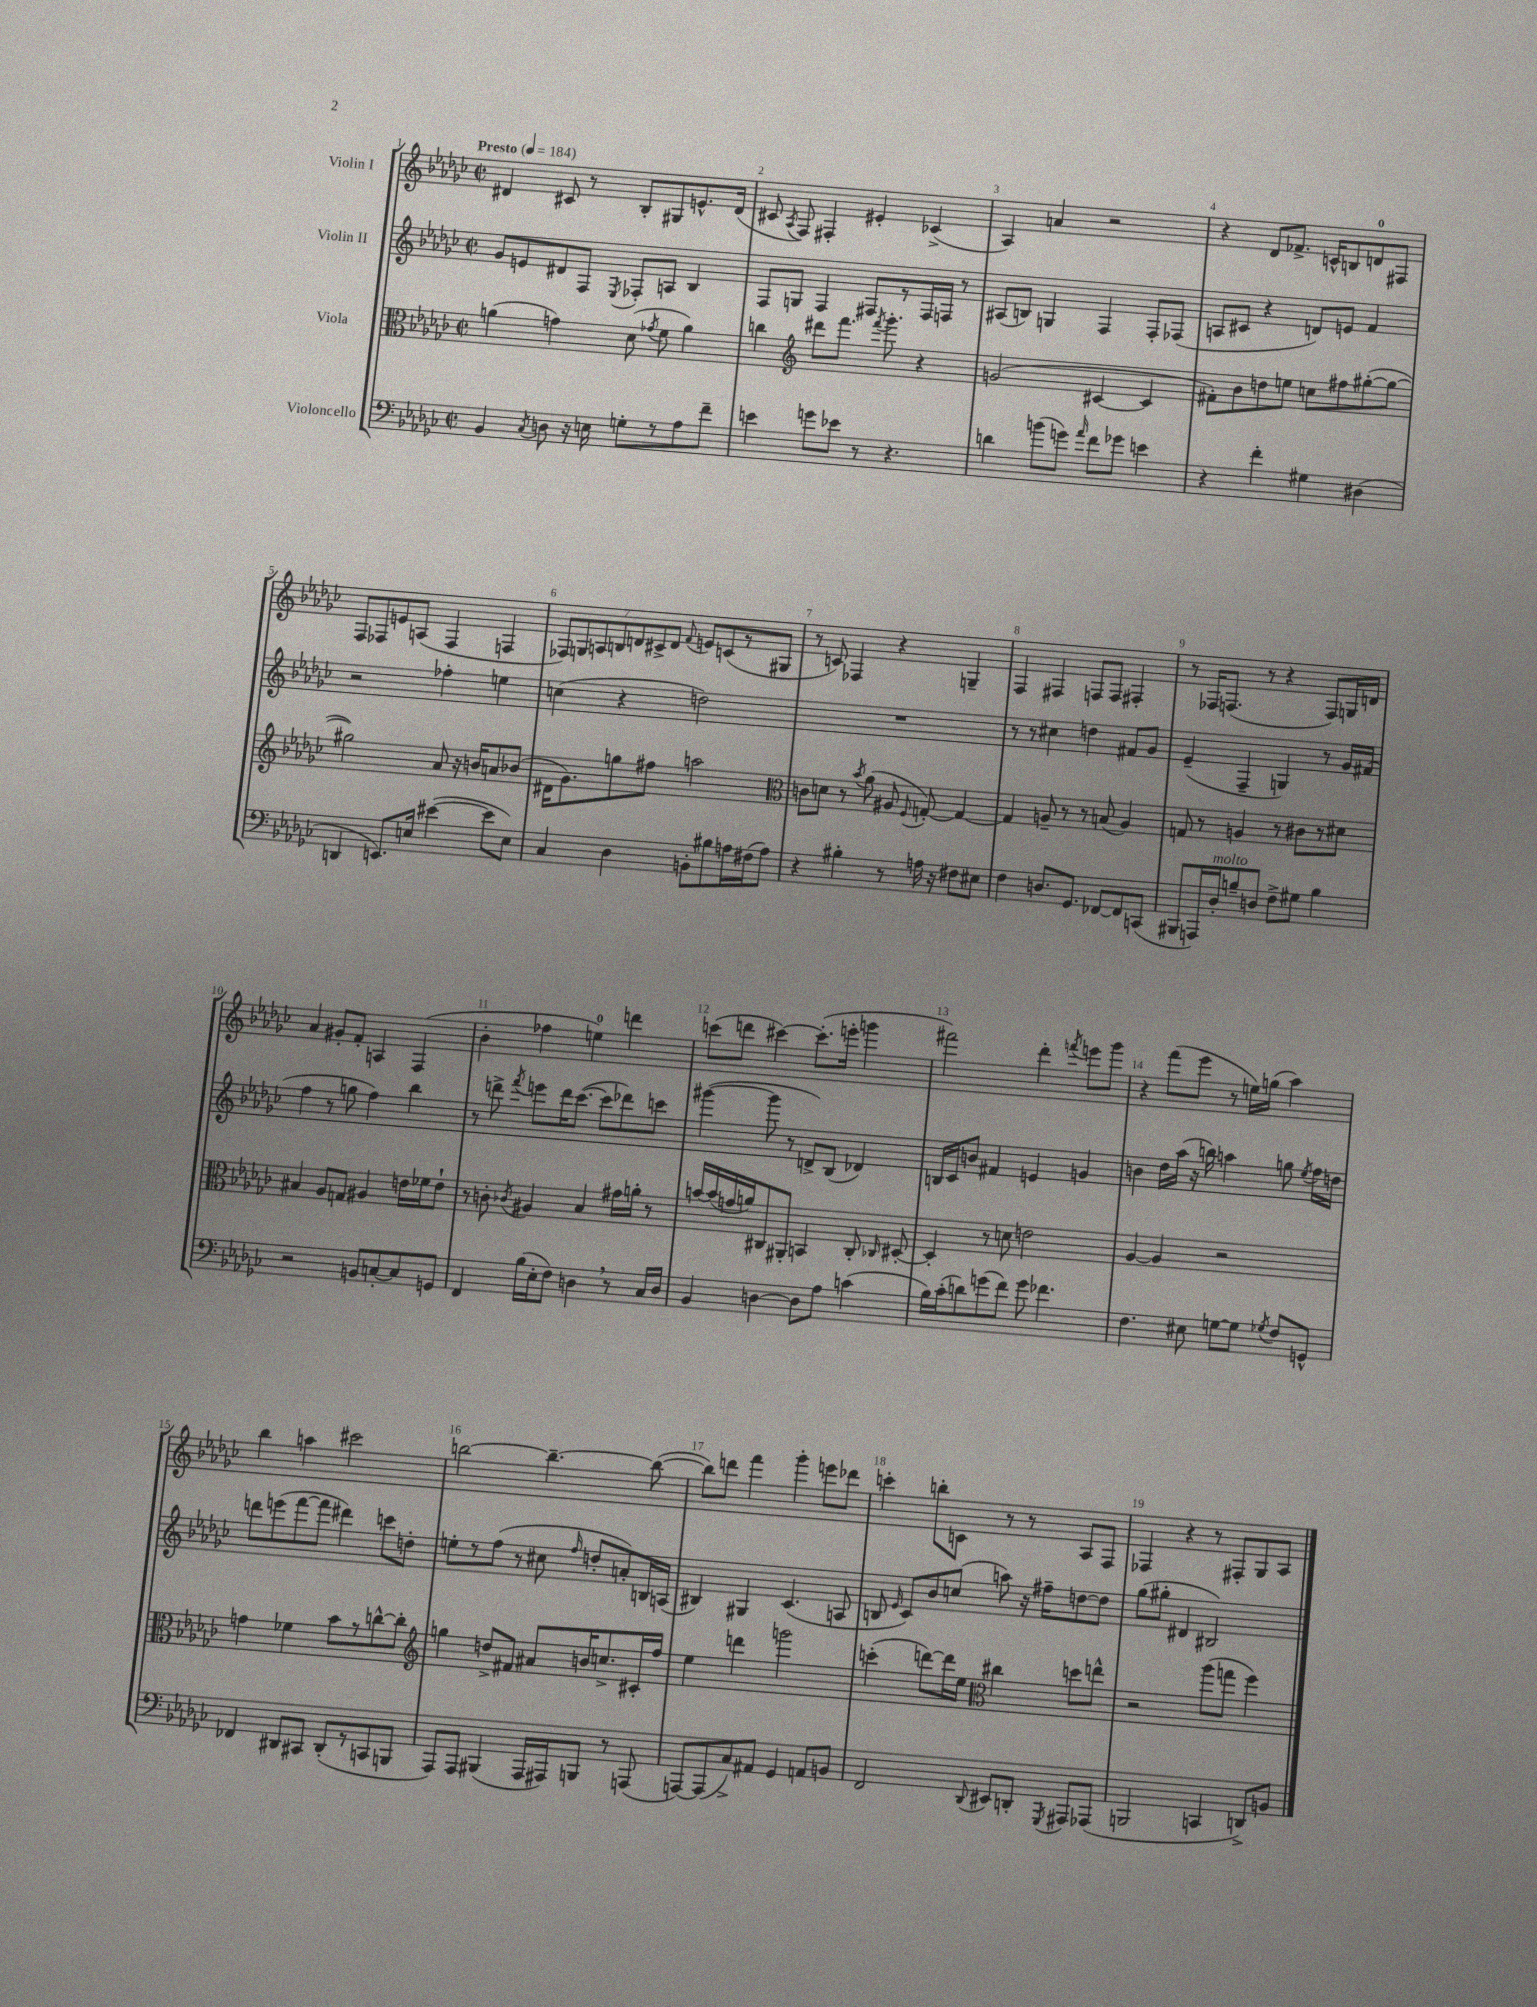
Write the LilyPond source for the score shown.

<<
\new StaffGroup <<
\new Staff = "s0" \with { instrumentName = "Violin I" } {
    \clef treble \key ges \major \defaultTimeSignature \time 2/2 \tempo "Presto" 4 = 184
    \autoBeamOff dis'4 cis'8 r8 bes8[-. gis8 e'8.-^ dis'16]( |
    cis'8 \acciaccatura { aes8 } f8) fis4-. eis'4-. ces'4->( |
    aes4) a'4 r2 |
    r4 des'8[ fes'8.]-> c'16[-^ b8 d'8-0 fis8] |
    f8[ fes8 e'8 a8]( fes4 f4 |
    \tuplet 7/4 { fes8[) g8 a8 b8 d'8 cis'8-> d'8] } \appoggiatura { f'8 } e'8[ c'8( r8 gis8] |
    r8 c'8) fes4 r4 g4-- |
    f4 fis4 f8[ f8] fis4-. |
    r8 fes16[ f8.]( r8 r4 f8[) g16 d'16] |
    aes'4 gis'8[-. f'8]-. a4 f4( |
    bes'4-. fes''4 e''4-0) d'''4 |
    c'''8[( d'''8] cis'''4~) cis'''8.[-.( e'''16]-. g'''4 |
    fis'''2) des'''4-. \acciaccatura { f'''8 } e'''8[ ges'''8] |
    r4 f'''8[( ees'''8] r8 e''16[) g''16]( aes''4) |
    bes''4 a''4 cis'''2 |
    b''2~ b''4.~-- b''8~( |
    b''8[) d'''8] f'''4 ges'''4-. e'''8[ des'''8] |
    c'''4-. b''8[-. c'8] r8 r8 aes8[ f8] |
    fes4 r4 r8 fis8[-. ges8 aes8] \bar "|." |
}
\new Staff = "s1" \with { instrumentName = "Violin II" } {
    \clef treble \key ges \major \defaultTimeSignature \time 2/2
    \autoBeamOff ges'8[ e'8 dis'8 f8] \acciaccatura { ees8 } fes8[-. a8] bes4 |
    f8[ g8] f4 fis8[ r8 fis16 f16] r8 |
    ais8[( b8]) g4 f4 f8[-. fes8]( |
    a8[ cis'8] r4 d'8[) e'8] f'4 |
    r2 fes''4-. e''4 |
    c''4( r4 d''2) |
    R1 |
    r8 r8 cis''4 d''4 fis'8[ ges'8] |
    ees'4--( f4-- g4) r8 ges'16[ fis'16]( |
    f''4 r8 g''8 f''4) bes''4 |
    r8 d'''8-> \acciaccatura { f'''8 } e'''8[ d'''16 ces'''8.]~( ces'''8[ des'''8) c'''8] |
    gis'''4~( gis'''8 r8 d'8[->) bes8]( des'4) |
    b16[ ces'16 b'8] fis'4 e'4 g'4 |
    b'4 des''16[ aes''16]( r16 b''16) a''4 g''8 \acciaccatura { ees''8 } f''16[ d''16] |
    d'''8[ e'''8( f'''8~ f'''8] dis'''4) c'''8[ d''8]-. |
    e''8[-. r8 f''8]( r8 cis''8 \grace { f''16 } d''8[-. a'8-.) b16 a16]( |
    bis4) gis4 ces'4.( a8 |
    b8 \grace { ees'16 } ces'8[) bes'8 c''8]( a''8) r16 fis''16[-- d''8~ d''8] |
    ges''8[( gis''8]-. dis'4 bis2) \bar "|." |
}
\new Staff = "s2" \with { instrumentName = "Viola" } {
    \clef alto \key ges \major \defaultTimeSignature \time 2/2
    \autoBeamOff a'4( g'4) des'8( \acciaccatura { ges'8 } f'8 a'4) |
    c''4 \clef treble dis'''8[ f'''8.] \acciaccatura { f'''8 } ges'''8.-. r4 |
    g'2( cis'4~ cis'4 |
    fis'8[-.) bes'8 d''8 e''8] c''8[ fis''8 gis''8~-.( gis''8]~ |
    gis''2) aes'8 r16 b'16[ a'8 bes'8]( |
    dis'16[ ges'8.) g''8 fis''8] a''2 |
    \clef alto c'8[ d'8] r8 \acciaccatura { bes'8 } aes'8( ais8 \appoggiatura { f8 } g8~-.) g4~ |
    g4 a8-- r8 r8 b8( a4) |
    g8 r8 a4 r8 cis'8[ r8 dis'8] |
    bis4 aes8[ g8] ais4 e'16[ fes'16 e'8]-! |
    r8 c'8-. \acciaccatura { ces'8 } ais4 bes4 gis'16[ a'16]-. r8 |
    b'16[~ b'16( g'16 a'16) cis8 ais,8]-. b,4 cis8-. \grace { ces16 } dis8~-. |
    dis4-. r8 d'8 e'2 |
    aes4~ aes4 r2 |
    g'4 fes'4 bes'8[ r8 c''8~-^ c''8]-. |
    \clef treble g''4 d''8[-> fis'8] ais'8[ b'16 c''8.-> cis'16-. f''16] |
    ees''4 d'''4 g'''2 |
    c'''4-.( d'''8[~) d'''16 ees''16] \clef alto cis''4 d''8[ e''8]-^ |
    r2 aes''8[( g''8] f''4) \bar "|." |
}
\new Staff = "s3" \with { instrumentName = "Violoncello" } {
    \clef bass \key ges \major \defaultTimeSignature \time 2/2
    \autoBeamOff bes,4 \acciaccatura { ces8 } d8 r16 e16 g8[-. r8 aes8 f'8]-- |
    e'4 g'8[ ees'8] r8 r4. |
    d'4 b'8[( g'8]) \grace { aes'16 } f'8[ ges'8] e'4 |
    r4 f'4-. gis4 dis4( |
    d,4 e,8.[) e16] eis'4~( eis'8[ e8]) |
    ces4 des4 b,8[-. bis8 a16 fis16( a8]) |
    r4 bis4-. r8 a16 r16 fis8[ eis8] |
    f4 d8.[ ges,8.] fes,8[~ fes,8 c,8]( |
    bis,,8[ a,,16) des16-.^\markup { \italic "molto" } b8-- d8] f8[-> gis8] b4 |
    r2 b,8[ c8~-. c8 g,8] |
    f,4 bes16[( ees16-. f8]) d4 \breathe r8 ces16[ d16] |
    bes,4 d4~ d8[ aes8] c'4( |
    bes16[) ces'16-.( d'8) g'8( f'8]) g'8 fes'4. |
    f4. eis8 g8[~ g8] \acciaccatura { ges8 } f8[ g,8]-^ |
    fes,4 dis,8[ cis,8] dis,8[-.( r8 c,8 b,,8] |
    aes,,8[) aes,,8] bis,,4( aes,,16[ ais,,16) b,,8] r8 a,,8( |
    a,,8[~) a,,8( ces8->) ais,8] ges,4 a,8[ b,8] |
    f,2 \appoggiatura { des,8 } eis,8[ d,8]-. \acciaccatura { ges,,8 } ais,,8[ aes,,8]( |
    b,,2 c,4 d,8[->) b,8] \bar "|." |
}
>>
>>
\layout { \context { \Score \override BarNumber.break-visibility = ##(#f #t #t) barNumberVisibility = #all-bar-numbers-visible } }
